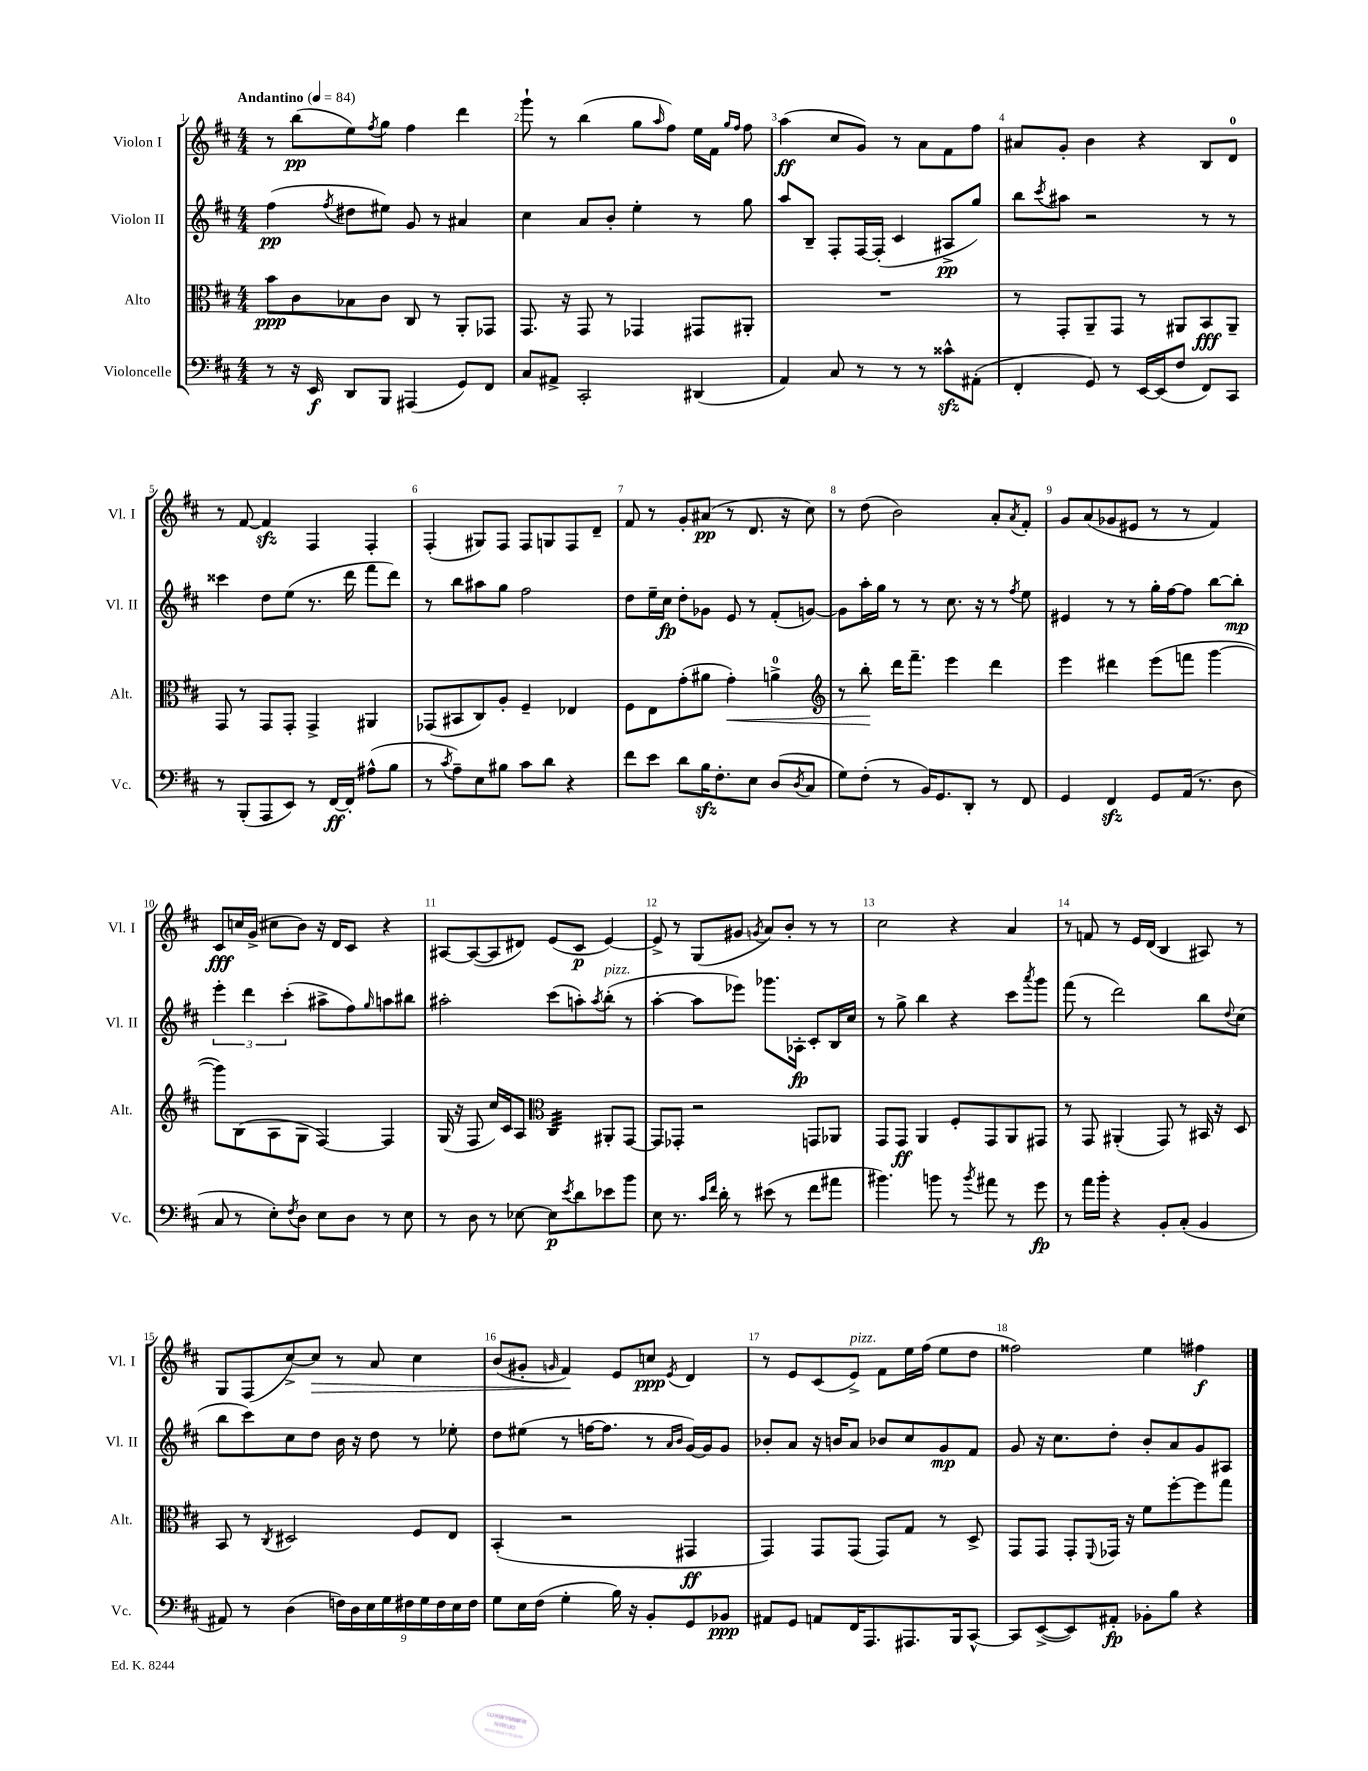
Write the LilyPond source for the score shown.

<<
\new StaffGroup <<
\new Staff = "s0" \with { instrumentName = "Violon I" shortInstrumentName = "Vl. I" } {
    \clef treble \key d \major \numericTimeSignature \time 4/4 \tempo "Andantino" 4 = 84
    r8 b''8\pp( e''8) \acciaccatura { fis''8 } g''8 fis''4 d'''4 |
    g'''8-! r8 b''4( g''8 \grace { a''16 } fis''8) e''16 fis'16 \grace { g''16 fis''16 } fis''8 |
    a''4\ff( cis''8 g'8) r8 a'8 fis'8 fis''8 |
    ais'8 g'8-. b'4 r4 b8 d'8-0 |
    r8 fis'8~ fis'4\sfz fis4 fis4-. |
    fis4-.( gis8) fis8 fis8 g8 fis8 d'8-- |
    fis'8 r8 g'8-. ais'8\pp( r8 d'8. r16 cis''8) |
    r8 d''8( b'2) a'8-. \acciaccatura { a'8 } fis'8-. |
    g'8 a'8( ges'8 eis'8 r8 r8 fis'4) |
    cis'8\fff c''16 g'16->( cis''8 b'8) r16 d'16 cis'8 r4 |
    ais8~ ais8~( ais8 dis'8) e'8( cis'8\p e'4~) |
    e'8-> r8 g8( gis'8 \acciaccatura { g'8 } a'8) b'8-. r8 r8 |
    cis''2 r4 a'4 |
    r8 f'8 r8 e'16 d'16( b4 ais8) r8 |
    g8 fis8( cis''8~->) cis''8\> r8 a'8 cis''4 |
    b'8( gis'8-. \grace { g'16 } fis'4\!) e'8 c''8\ppp \acciaccatura { e'8 } d'4 |
    r8 e'8 cis'8( e'8->^\markup { \italic "pizz." }) fis'8 e''16 fis''16( e''8 d''8 |
    fisis''2) e''4 fis''4\f \bar "|." |
}
\new Staff = "s1" \with { instrumentName = "Violon II" shortInstrumentName = "Vl. II" } {
    \clef treble \key d \major \numericTimeSignature \time 4/4
    fis''4\pp( \acciaccatura { fis''8 } dis''8 eis''8) g'8 r8 ais'4 |
    cis''4 a'8 b'8-. e''4-. r8 g''8 |
    a''8 b8-- fis8-. fis16~ fis16-.( cis'4 ais8->\pp g''8) |
    b''8 \acciaccatura { cis'''8 } ais''8 r2 r8 r8 |
    cisis'''4 d''8 e''8( r8. d'''16 fis'''8 d'''8) |
    r8 b''8 ais''8 g''8 fis''2 |
    d''8 e''16-- cis''16\fp d''8-. ges'8 e'8 r8 fis'8-.( g'8~) |
    g'8 a''16-. g''16 r8 r8 cis''8. r16 r8 \acciaccatura { fis''8 } e''8 |
    eis'4 r8 r8 g''16-. fis''16~ fis''8 b''8~ b''8-.\mp |
    \tuplet 3/2 { e'''4-. d'''4 cis'''4-.( } ais''8-> fis''8) \grace { g''16 } a''8 bis''8 |
    ais''2-. cis'''8( a''8-.) \acciaccatura { a''8 } b''8-.^\markup { \italic "pizz." }( r8 |
    a''4~-. a''8 ees'''8) ges'''8. aes16-.\fp cis'8-. b16 cis''16 |
    r8 g''8-> b''4 r4 cis'''8 \acciaccatura { a'''8 } g'''8 |
    fis'''8( r8 d'''2) b''8 \appoggiatura { d''8 } cis''8( |
    b''8 cis'''8) cis''8 d''8 b'16 r16 d''8 r8 ees''8-. |
    d''8 eis''8( r8 f''16~ f''8. r8 \grace { a'16 b'16 } g'16~) g'16 g'8 |
    bes'8-. a'8 r16 b'16 a'8 bes'8 cis''8 g'8\mp fis'8 |
    g'8 r16 cis''8. d''8-. b'8-. a'8 g'8 ais8 \bar "|." |
}
\new Staff = "s2" \with { instrumentName = "Alto" shortInstrumentName = "Alt." } {
    \clef alto \key d \major \numericTimeSignature \time 4/4
    b'8\ppp cis'8 bes8 cis'8 cis8 r8 a,8-. ges,8 |
    g,8. r16 g,8 r8 ges,4 gis,8 ais,8-. |
    R1 |
    r8 g,8-. a,8-- g,8 r8 ais,8 b,8\fff ais,8-- |
    g,8 r8 g,8 g,8-. g,4-> ais,4 |
    ges,8( bis,8 cis8) a8-. fis4-- ees4 |
    fis8 e8 g'8-.( ais'8 g'4-.\<) a'4-0-> |
    \clef treble r8 b''8-.\! d'''16 fis'''8.-- e'''4 d'''4 |
    e'''4 dis'''4 e'''8( f'''8 g'''4~ |
    g'''8) b8( a8 g8 fis4~) fis4 |
    g16( r16 fis8 cis''16) cis'16 a8 \clef alto cis4:32 ais,8-. g,8~ |
    g,8 ges,8-. r2 g,8 aes,8 |
    g,8 g,8\ff a,4 fis8-. g,8 a,8 gis,8 |
    r8 g,8 ais,4-.( g,8) r8 bis,16 r16 d8 |
    b,8 r8 \acciaccatura { cis8 } dis2 fis8 e8 |
    b,4-.( r2 gis,4\ff |
    g,4) g,8 g,8( g,8) g8 r8 d8-> |
    g,8 g,8 g,8-. \appoggiatura { fis,8 } ges,16 r16 fis'8 fis''8~-. fis''8 g''8 \bar "|." |
}
\new Staff = "s3" \with { instrumentName = "Violoncelle" shortInstrumentName = "Vc." } {
    \clef bass \key d \major \numericTimeSignature \time 4/4
    r8 r16 e,16\f d,8 b,,8 ais,,4( g,8) fis,8 |
    cis8 ais,8-> cis,2-. dis,4( |
    a,4) cis8 r8 r8 r8 cisis'8-^\sfz ais,8-.( |
    fis,4-. g,8) r8 e,16~ e,16( fis8 fis,8) cis,8 |
    r8 b,,8-.( a,,8 e,8) r8 fis,16~\ff fis,16-. ais8-^( b8 |
    r8 \acciaccatura { cis'8 } a8--) e8 bis8 cis'8 d'8 r4 |
    fis'8 e'8 d'8 b16\sfz fis8.-. e8 d8( \acciaccatura { d8 } cis8 |
    g8) fis8-.( r8 b,16) g,8. d,8-. r8 fis,8 |
    g,4 fis,4\sfz g,8 a,16( r8. d8 |
    cis8 r8 e8-.) \acciaccatura { fis8 } d8 e8 d8 r8 e8 |
    r8 d8 r8 ees8~ ees8\p \acciaccatura { e'8 } d'8 ees'8 b'8 |
    e8 r8. \grace { cis'16 fis'16 } d'16-. r8 eis'8( r8 fis'8 ais'8 |
    bis'4.) b'8 r8 \acciaccatura { b'8 } ais'8 r8 g'8\fp |
    r8 a'16 b'16-. r4 b,8-. cis8-.( b,4 |
    ais,8) r8 d4( \tuplet 9/8 { f16) d16 e16 g16 fis16 g16 fis16 e16 fis16 } |
    g8 e16 fis16( g4-. b16) r16 b,8-. g,8 bes,8\ppp |
    ais,8 g,8 a,8 fis,16 a,,8. ais,,8. b,,16 cis,8~-^ |
    cis,8 e,8~->( e,8) ais,8-.\fp bes,8-. b8 r4 \bar "|." |
}
>>
>>
\layout { \context { \Score \override BarNumber.break-visibility = ##(#f #t #t) barNumberVisibility = #all-bar-numbers-visible } }
